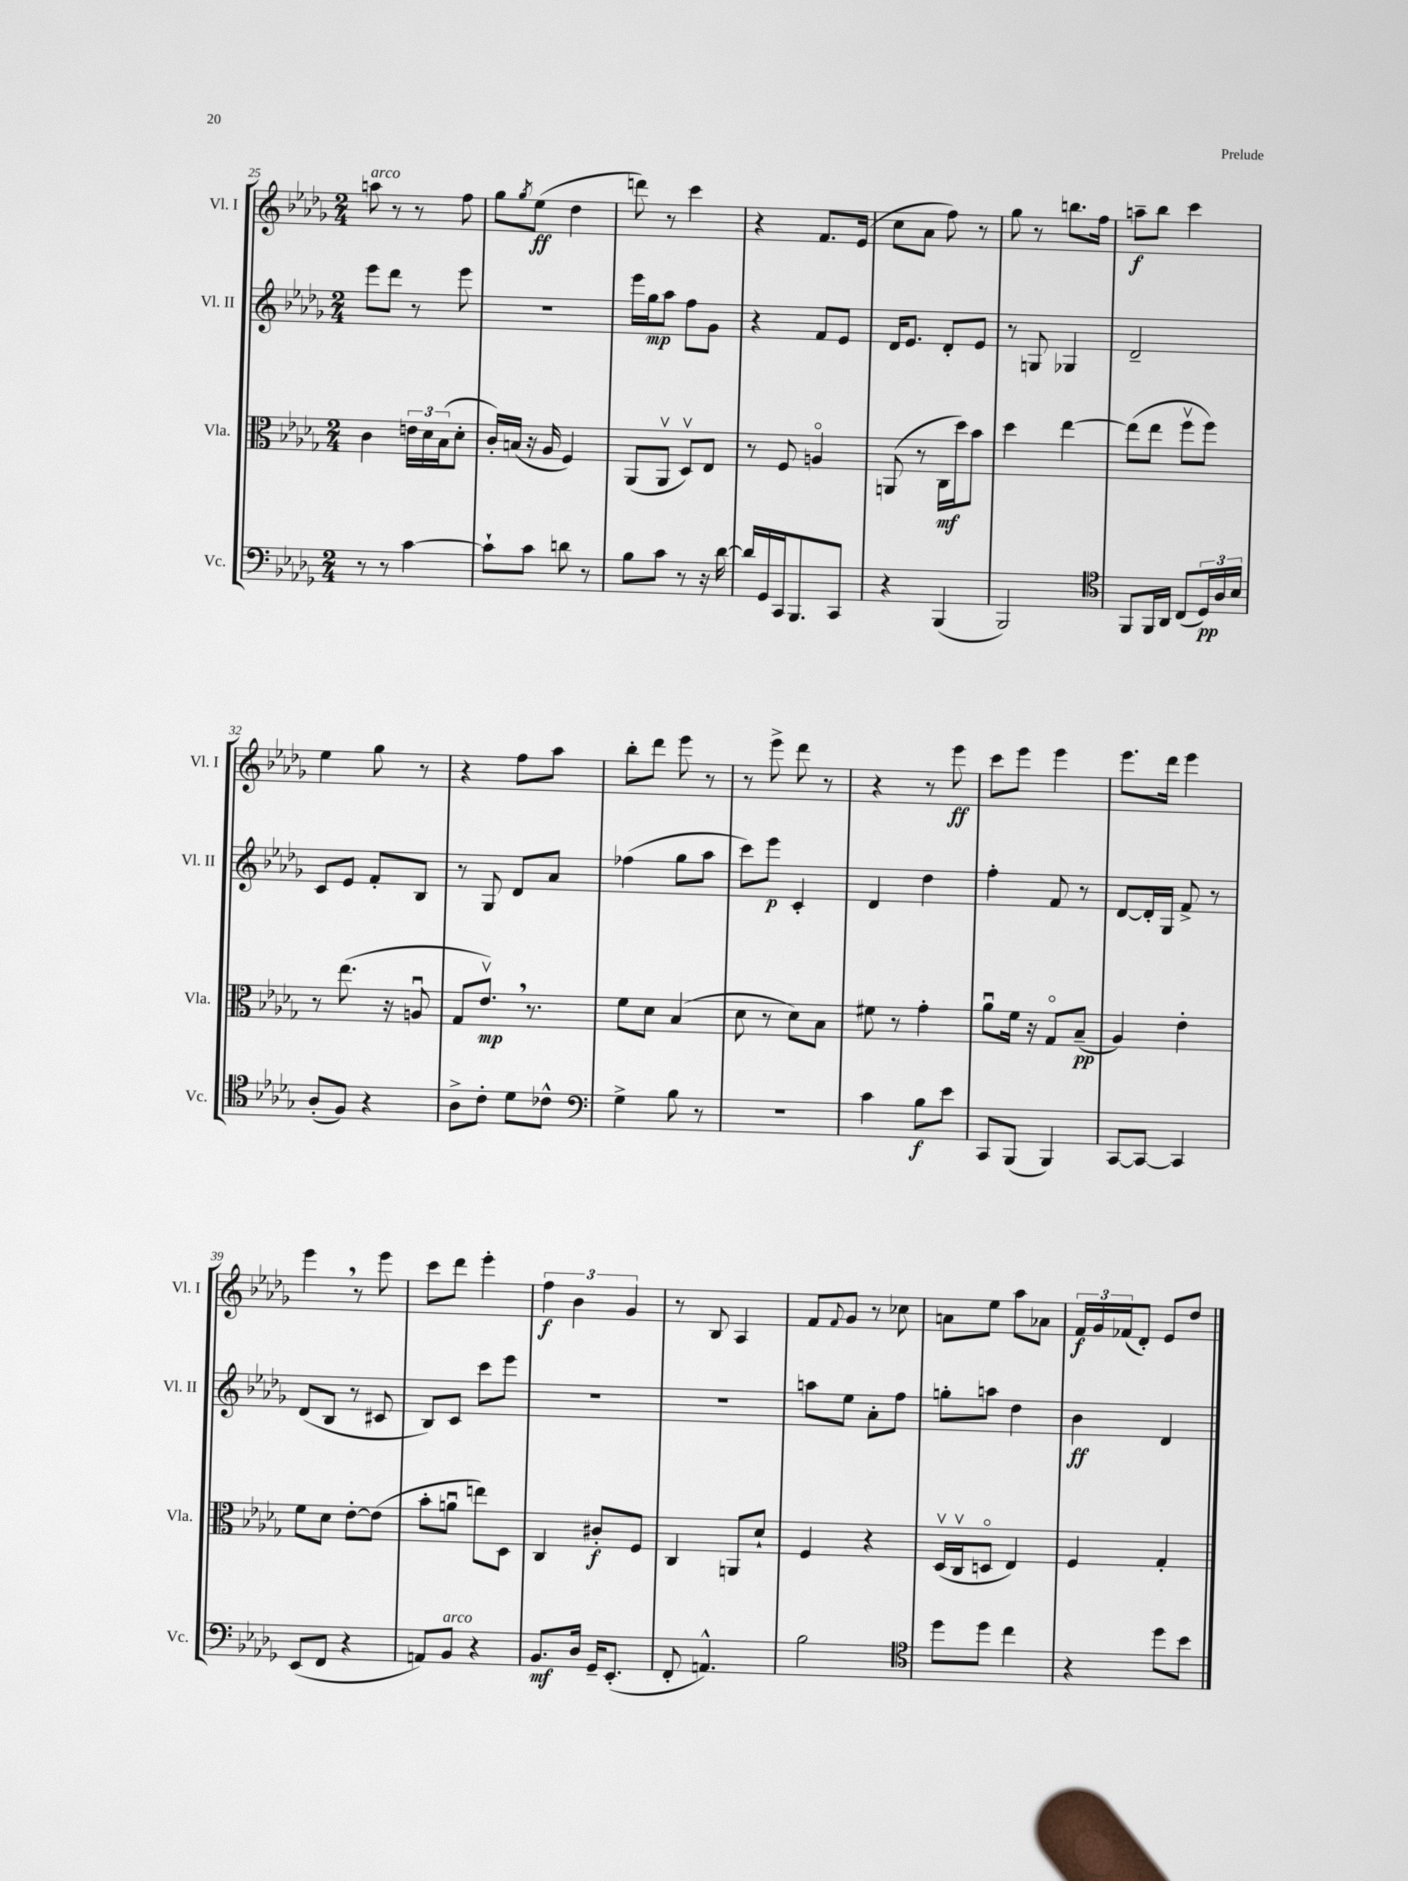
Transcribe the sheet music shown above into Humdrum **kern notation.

**kern	**dynam	**kern	**dynam	**kern	**dynam	**kern	**dynam
*part4	*part4	*part3	*part3	*part2	*part2	*part1	*part1
*staff4	*staff4	*staff3	*staff3	*staff2	*staff2	*staff1	*staff1
*I"Vc.	*	*I"Vla.	*	*I"Vl. II	*	*I"Vl. I	*
*I'Vc.	*	*I'Vla.	*	*I'Vl. II	*	*I'Vl. I	*
*clefF4	*	*clefC3	*	*clefG2	*	*clefG2	*
*k[b-e-a-d-g-]	*	*k[b-e-a-d-g-]	*	*k[b-e-a-d-g-]	*	*k[b-e-a-d-g-]	*
*M2/4	*	*M2/4	*	*M2/4	*	*M2/4	*
=25	=25	=25	=25	=25	=25	=25	=25
!	!	!	!	!	!	!LO:TX:a:i:t=arco	!
8r	.	4c\	.	8eee-\L	.	8aan\	.
8r	.	.	.	8ddd-\J	.	8r	.
[4c\	.	24en\LL	.	8r	.	8r	.
.	.	24d-\	.	.	.	.	.
.	.	(24B-\J	.	.	.	.	.
.	.	8d-'\J	.	8eee-\	.	8ff\	.
=26	=26	=26	=26	=26	=26	=26	=26
8c`\L]	.	16c'/LL)	.	2r	.	8gg-\L	.
.	.	(16Bn/JJ	.	.	.	.	.
.	.	.	.	.	.	8qgg-/	.
8c\J	.	16r	.	.	.	(8ee-\J	ff
.	.	16A-/	.	.	.	.	.
8dn\	.	4F/)	.	.	.	4dd-\	.
8r	.	.	.	.	.	.	.
=27	=27	=27	=27	=27	=27	=27	=27
8B-\L	.	(8AA-/L	.	16eee-\LL	.	8dddn\)	.
.	.	.	.	16gg-\J	mp	.	.
8c\J	.	8AA-v/J	.	8aa-\J	.	8r	.
8r	.	8D-v/L)	.	8ff\L	.	4ccc\	.
16r	.	8E-/J	.	8g-\J	.	.	.
[16d-\	.	.	.	.	.	.	.
=28	=28	=28	=28	=28	=28	=28	=28
16d-/LL]	.	8r	.	4r	.	4r	.
16GG-/	.	.	.	.	.	.	.
16CC/J	.	8F/	.	.	.	.	.
8.BBB-/	.	.	.	.	.	.	.
.	.	4An/	.	8f/L	.	8.f/L	.
8CC/J	.	.	.	8e-/J	.	.	.
.	.	.	.	.	.	(16e-/Jk	.
=29	=29	=29	=29	=29	=29	=29	=29
4r	.	(8AAn/	.	16d-/KL	.	8cc\L	.
.	.	.	.	8.e-/J	.	.	.
.	.	8r	.	.	.	8a-\J	.
(4BBB-/	.	16C\LL	mf	8d-'/L	.	8ff\)	.
.	.	16dd-\J)	.	.	.	.	.
.	.	8b-\J	.	8e-/J	.	8r	.
=30	=30	=30	=30	=30	=30	=30	=30
2BBB-/)	.	4dd-\	.	8r	.	8gg-\	.
.	.	.	.	8Gn/	.	8r	.
.	.	[4ee-\	.	4G-X/	.	8.bbn\L	.
.	.	.	.	.	.	16ff\Jk	.
=31	=31	=31	=31	=31	=31	=31	=31
*clefC4	*	*	*	*	*	*	*
8FF/L	.	(8ee-\L]	.	2d-~/	.	8aan~\L	f
16FF/L	.	8ee-\J	.	.	.	8bb-\J	.
16AA-/JJ	.	.	.	.	.	.	.
(8C/L	.	8ffv\L	.	.	.	4ccc\	.
24D-/L)	pp	8ff\J)	.	.	.	.	.
24A-/	.	.	.	.	.	.	.
24B-/JJ	.	.	.	.	.	.	.
!!LO:LB:g=z
=32	=32	=32	=32	=32	=32	=32	=32
(8A-'/L	.	8r	.	8c/L	.	4ee-\	.
8F/J)	.	(8.ee-\	.	8e-/J	.	.	.
4r	.	.	.	8f'/L	.	8gg-\	.
.	.	16r	.	.	.	.	.
.	.	8Anu/	.	8B-/J	.	8r	.
=33	=33	=33	=33	=33	=33	=33	=33
8A-^\L	.	8G-/L	.	8r	.	4r	.
8c'\J	.	8.e-v,/J)	mp	8G-/	.	.	.
8d-\L	.	.	.	8d-/L	.	8ff\L	.
.	.	8.r	.	.	.	.	.
8c-X^^\J	.	.	.	8a-/J	.	8aa-\J	.
=34	=34	=34	=34	=34	=34	=34	=34
*clefF4	*	*	*	*	*	*	*
4G-^\	.	8f\L	.	(4ff-X\	.	8bb-'\L	.
.	.	8d-\J	.	.	.	8ddd-\J	.
8B-\	.	(4B-/	.	8gg-\L	.	8eee-\	.
8r	.	.	.	8aa-\J	.	8r	.
=35	=35	=35	=35	=35	=35	=35	=35
2r	.	8d-\	.	8ccc\L)	.	8r	.
.	.	8r	.	8eee-\J	p	8eee-^\	.
.	.	8d-\L)	.	4c'/	.	8ddd-\	.
.	.	8B-\J	.	.	.	8r	.
=36	=36	=36	=36	=36	=36	=36	=36
4c\	.	8f#X\	.	4d-/	.	4r	.
.	.	8r	.	.	.	.	.
8B-\L	f	4g-'\	.	4dd-\	.	8r	.
8e-\J	.	.	.	.	.	8eee-\	ff
=37	=37	=37	=37	=37	=37	=37	=37
8CC/L	.	8a-u\L	.	4ff'\	.	8ccc\L	.
(8BBB-/J	.	16f\Jk	.	.	.	8eee-\J	.
.	.	16r	.	.	.	.	.
4BBB-/)	.	8G-/L	.	8f/	.	4eee-\	.
.	.	(8B-~/J	pp	8r	.	.	.
=38	=38	=38	=38	=38	=38	=38	=38
[8CC/L	.	4A-/)	.	[8d-/L	.	8.eee-\L	.
8CC/J_	.	.	.	16d-'/L]	.	.	.
.	.	.	.	16G-/JJ	.	16ddd-\Jk	.
4CC/]	.	4e-'\	.	8f^/	.	4eee-\	.
.	.	.	.	8r	.	.	.
!!LO:LB:g=z
=39	=39	=39	=39	=39	=39	=39	=39
(8EE-/L	.	8f\L	.	(8d-/L	.	4eee-,\	.
8FF/J	.	8d-\J	.	8B-/J	.	.	.
4r	.	[8e-'\L	.	8r	.	8r	.
.	.	(8e-\J]	.	8c#X/	.	8eee-\	.
=40	=40	=40	=40	=40	=40	=40	=40
8AAn/L)	.	8b-'\L	.	8B-/L)	.	8ccc\L	.
!LO:TX:a:i:t=arco	!	!	!	!	!	!	!
8BB-/J	.	8anu\J	.	8c/J	.	8ddd-\J	.
4r	.	8een\L)	.	8ccc\L	.	4eee-'\	.
.	.	8D-\J	.	8eee-\J	.	.	.
=41	=41	=41	=41	=41	=41	=41	=41
8.BB-/L	mf	4C/	.	2r	.	6ff\	f
.	.	.	.	.	.	6b-\	.
16D-/Jk	.	.	.	.	.	.	.
16GG-~/KL	.	8c#X'/L	f	.	.	.	.
(8.EE-'/J	.	.	.	.	.	.	.
.	.	.	.	.	.	6g-/	.
.	.	8F/J	.	.	.	.	.
=42	=42	=42	=42	=42	=42	=42	=42
8FF'/	.	4C/	.	2r	.	8r	.
4.AAn^^/)	.	.	.	.	.	8B-/	.
.	.	8AAn/L	.	.	.	4A-/	.
.	.	8d-`/J	.	.	.	.	.
=43	=43	=43	=43	=43	=43	=43	=43
2B-\	.	4F/	.	8aan\L	.	8f/L	.
.	.	.	.	.	.	8qqf/	.
.	.	.	.	8ee-\J	.	8g-/J	.
.	.	4r	.	8a-'\L	.	8r	.
.	.	.	.	8ff\J	.	8cc-X\	.
=44	=44	=44	=44	=44	=44	=44	=44
*clefC4	*	*	*	*	*	*	*
8dd-\L	.	(16D-v/LL	.	8ggn'\L	.	8an\L	.
.	.	16Cv/J	.	.	.	.	.
8dd-\J	.	8Dn/J	.	8aan\J	.	8ee-\J	.
4cc\	.	4E-/)	.	4dd-\	.	8aa-\L	.
.	.	.	.	.	.	8a-X\J	.
=45	=45	=45	=45	=45	=45	=45	=45
4r	.	4F/	.	4b-\	ff	24f/LL	f
.	.	.	.	.	.	24g-/	.
.	.	.	.	.	.	(24f-X/J	.
.	.	.	.	.	.	8d-'/J)	.
8dd-\L	.	4G-'/	.	4d-/	.	8e-/L	.
8b-\J	.	.	.	.	.	8dd-/J	.
==	==	==	==	==	==	==	==
*-	*-	*-	*-	*-	*-	*-	*-
